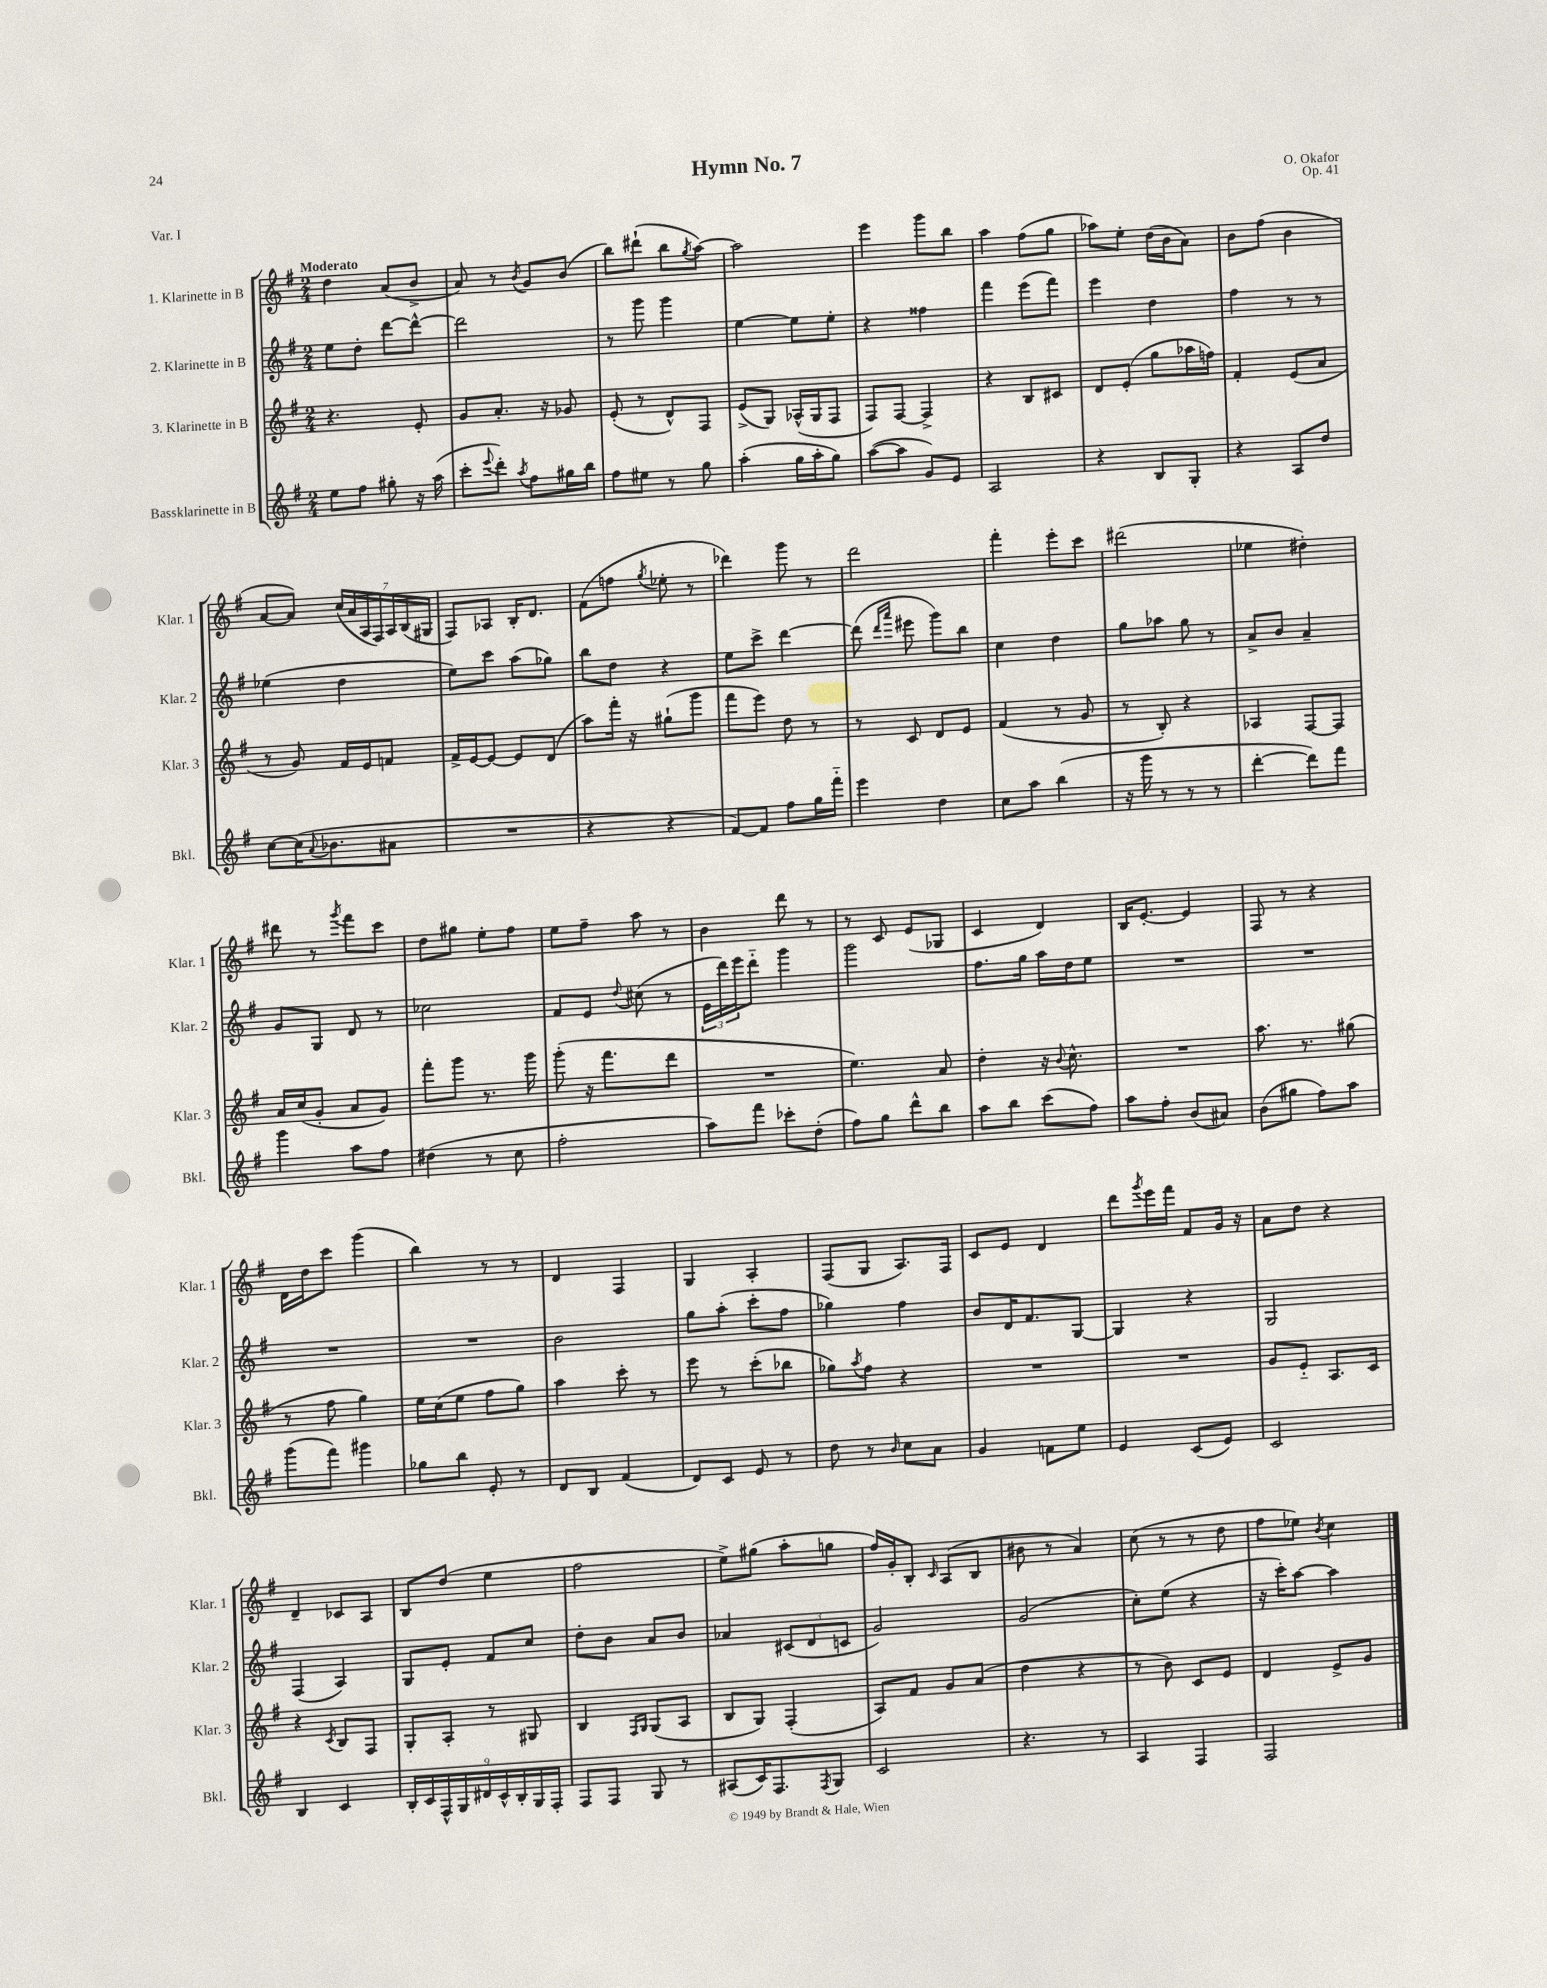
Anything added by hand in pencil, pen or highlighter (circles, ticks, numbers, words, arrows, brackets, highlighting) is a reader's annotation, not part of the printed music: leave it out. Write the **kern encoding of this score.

**kern	**kern	**kern	**kern
*staff4	*staff3	*staff2	*staff1
*clefG2	*clefG2	*clefG2	*clefG2
*k[f#]	*k[f#]	*k[f#]	*k[f#]
*M2/4	*M2/4	*M2/4	*M2/4
8ee\L	4.r	8ee\L	4dd\
8ff#\J	.	8dd'\J	.
8gg#'\	.	[8ddd\L	(8a/L
16r	8e'/	8ddd^^\_J	8b^/J
(16aa\	.	.	.
=	=	=	=
8ccc'\L	8g/L	2ddd\]	8a/)
8qqeee/	.	.	.
8ddd'\J)	8.a'/J	.	8r
8qaa/	.	.	8qb/
8ff#\L	.	.	8g/L
.	16r	.	.
16gg#\L	8g-/	.	(8b/J
16bb\JJ	.	.	.
=	=	=	=
8ff#\L	(8e'/	8r	8bb\L)
8ee#\J	8r	8ggg\	(8ddd#`\J
8r	8d^^/L)	4ggg\	8bb\L
.	.	.	8qgg/
8gg\	8F#/J	.	[8aa\J)
=	=	=	=
(4aa'\	(8e^/L	[4ee\	2aa\]
.	8G/J)	.	.
16gg\LL	(16A-^^/LL	8ee\]L	.
16aa'\J	16G/J	.	.
8gg\J)	8F#/J	8ee'\J	.
=	=	=	=
([8aa\L	8F#/L)	4r	4eee\
8aa\]J	[8F#/J	.	.
8g/L)	4F#^/]	4ff##\	8ggg\L
8e/J	.	.	8bb\J
=	=	=	=
2A/	4r	4fff#\	4aa\
.	8B/L	(8eee\L	(8ff#\L
.	8c#/J	8fff#\J)	8gg\J
=	=	=	=
4r	8d/L	4eee\	8aa-\L)
.	(8e'/J	.	8ee'\J
8B/L	8gg\L	4dd\	(16dd\LL
.	.	.	16b\J
8G'/J	16aa-\L	.	8a\J)
.	16ff\JJ)	.	.
=	=	=	=
4r	4f#'/	4ff#\	8b\L
.	.	.	(8ff#\J
8A/L	(8e/L	8r	4b\
8dd/J	8a/J	8r	.
=	=	=	=
[8cc\L	8r	(4ee-\	[8a/L
(16cc\]K	8g/)	.	8a/]J)
8qqa/	.	.	.
8.b-\	.	.	.
.	16f#/LL	4dd\	(28cc/LL
.	.	.	28a/
.	16e/J	.	.
.	.	.	28A/
.	.	.	28F#/)
8a#\J	8f/J	.	.
.	.	.	28A/
.	.	.	(28B/
.	.	.	28G#/JJ
=	=	=	=
2r	16f#^/LL	8ee\L)	8F#/L)
.	[16e/J	.	.
.	8e/_J	8ccc\J	8A-/J
.	8e/]L	(8aa\L	16B'/LK
.	.	.	8.d/J
.	(8d/J	8gg-\J)	.
=	=	=	=
4r	8aa\L)	8bb\L	(8f#\L
.	16fff#'\Jk	8dd\J	8ff\J
.	16r	.	.
.	.	.	8qgg/
4r	(8gg#`\L	4r	8ee-'\
.	8ggg\J	.	8r
=	=	=	=
[8f#/L)	8fff#\L	8ee\L	4ddd-\)
8f#/]J	8eee\J)	8ccc^\J	.
8ff#\L	8dd\	[4ddd\	8ggg\
16gg\L	8r	.	8r
16fff#'~\JJ	.	.	.
=	=	=	=
4eee\	8r	(8ddd\]	2ddd\
.	.	16qqddd/LL	.
.	.	16qqaaa/JJ	.
.	8c/	8eee#\	.
4dd\	8d/L	8ggg\L)	.
.	8e/J	8bb\J	.
=	=	=	=
8cc\L	(4f#/	4cc\	4fff#'\
8aa\J	.	.	.
(4bb\	8r	4dd\	8eee'\L
.	8g/	.	8ccc\J
=	=	=	=
16r	8r	8gg\L	(2ddd#\
16ggg\	.	.	.
8r	8B'/)	8aa-\J	.
8r	4r	8gg\	.
8r	.	8r	.
=	=	=	=
[4ddd'\	4A-/	8a^/L	4ee-\
.	.	8b/J	.
8ddd\]L)	[8F#/L	4a~/	4dd#'\)
8fff#\J	8F#/]J	.	.
=	=	=	=
4ggg\	16a/LL	8g/L	8ddd#\
.	(16cc/J	.	.
.	8g'/J	8G/J	8r
.	.	.	8qggg/
8aa\L	8a/L	8d/	8fff#\L
8ff#\J	8g/J)	8r	8ccc\J
=	=	=	=
(4dd#\	8fff#'\L	2cc-\	8dd\L
.	8ggg\J	.	8gg#\J
8r	8.r	.	8ee'\L
8cc\	.	.	8ff#\J
.	16ggg\	.	.
=	=	=	=
2ff#'\	(8ggg'\	8f#/L	8ee\L
.	16r	8e/J	8ff#~\J
.	8.fff#\L	.	.
.	.	8qqdd/	.
.	.	(8cc#\	8aa\
.	8ddd\J	8r	8r
=	=	=	=
8aa\L)	2r	24e\LL	4b\
.	.	24ddd\)	.
.	.	24eee\J	.
8fff#\J	.	8ddd'~\J	.
8ccc-'\L	.	4ggg\	8ddd\
(8dd'\J	.	.	8r
=	=	=	=
8ff#\L)	4.ee\)	2ggg\	8r
8gg\J	.	.	8c/
8ddd^^\L	.	.	(8e/L
8bb\J	8a/	.	8G-/J
=	=	=	=
8aa\L	4dd'\	8.ff#\L	4c/
8bb\J	.	.	.
.	.	16gg\Jk	.
(8ccc\L	16r	16aa\LL	4d/)
.	8qqb/	.	.
.	8.cc^^\	16dd\J	.
8ff#\J)	.	8ee\J	.
=	=	=	=
8aa\L	2r	2r	16B/LK
.	.	.	[8.e'/J
8ff#'\J	.	.	.
(8b/L	.	.	4e/]
8a#/J)	.	.	.
=	=	=	=
(8b\L	8.aa\	2r	8F#/
8gg#\J	.	.	8r
.	8.r	.	.
8ff#\L)	.	.	4r
8aa\J	(8gg#\	.	.
=	=	=	=
(8ggg\L	8r	2r	16d\LL
.	.	.	16dd\J
8fff#\J)	8ff#\	.	8ccc\J
4ggg#\	4gg\)	.	(4ggg\
=	=	=	=
8gg-\L	16ee\LL	2r	4bb\)
.	(16cc\J	.	.
8bb\J	8ee\J	.	.
8e'/	8ff#\L	.	8r
8r	8gg\J)	.	8r
=	=	=	=
8d/L	4aa\	2b\	4d/
8B/J	.	.	.
(4f#/	8ccc'\	.	4F#/
.	8r	.	.
=	=	=	=
8d/L)	8eee\	8gg\L	4G/
8c/J	8r	(8aa'\J	.
8e/	(8ccc'\L	8ccc'\L	4A'/
8r	8bb-\J	8ff#\J	.
=	=	=	=
8dd\	8gg-\L)	4gg-\)	(8F#/L
.	8qaa/	.	.
8r	8ff#\J	.	8G/J
16qqb/	.	.	.
8cc\L	4r	4ff#\	8.A/L)
8a\J	.	.	.
.	.	.	16F#/Jk
=	=	=	=
4g/	2r	8b/L	8c/L
.	.	16d/K	8e/J
.	.	8.f#/	.
8f\L	.	.	4d/
8ee\J	.	[8G/J	.
=	=	=	=
4e/	2r	4G/]	8ddd\L
.	.	.	8qggg/
.	.	.	16eee\L
.	.	.	16fff#\JJ
(8c/L	.	4r	8f#/L
8e/J)	.	.	16g/Jk
.	.	.	16r
=	=	=	=
2c/	8g/L	2G/	8a\L
.	8e'~/J	.	8dd\J
.	8.A/L	.	4r
.	16c/Jk	.	.
=	=	=	=
4B/	4r	(4F#/	4d~/
.	8qc/	.	.
4c/	8B/L	4A/)	8c-/L
.	8F#/J	.	8A/J
=	=	=	=
18B'/LL	8G'/L	8G/L	8B/L
18c/	.	.	.
18F#^^/	.	.	.
.	8A'/J	8e'/J	(8dd/J
18G/	.	.	.
18d#/	.	.	.
.	8r	8f#/L	4ee\
18c^^/	.	.	.
18B'/	.	.	.
.	8G#/	8cc/J	.
18G/	.	.	.
18F#'/JJ	.	.	.
=	=	=	=
8F#/L	4B/	8dd'\L	2ff#\
8F#/J	.	8b\J	.
.	16qqF#/LL	.	.
.	16qqG/JJ	.	.
8G/	(8G/L	8a/L	.
8r	8A/J	8b/J	.
=	=	=	=
(8A#/L	8B/L	4a-/	8ee^\L)
16c/K)	8G/J)	.	(8gg#\J
8.F#/	.	.	.
.	(4F#'/	(12c#/L	8aa'\L
.	.	12d/	.
8qF#/	.	.	.
8G/J	.	.	8gg\J
.	.	12c/J	.
=	=	=	=
2c/	8A/L)	2g/)	16ff#/LL)
.	.	.	16g'/J
.	8f#/J	.	8B'/J
.	.	.	16qqc/
.	8g/L	.	(8A/L
.	(8a/J	.	8B/J
=	=	=	=
4.r	4dd\	(2g/	8b#\
.	.	.	8r
.	4r	.	4a/)
8r	.	.	.
=	=	=	=
4A/	8r	8cc'\L)	(8cc\
.	8b\)	(8ee\J	8r
4F#/	8c/L	4r	8r
.	8e/J	.	8dd\
=	=	=	=
2F#/	4d/	16r	8ff#\L
.	.	16ccc'\LK)	.
.	.	[8aa\J	8ee-\J)
.	.	.	8qb/
.	8e^/L	4aa\]	4cc\
.	8g/J	.	.
==	==	==	==
*-	*-	*-	*-
